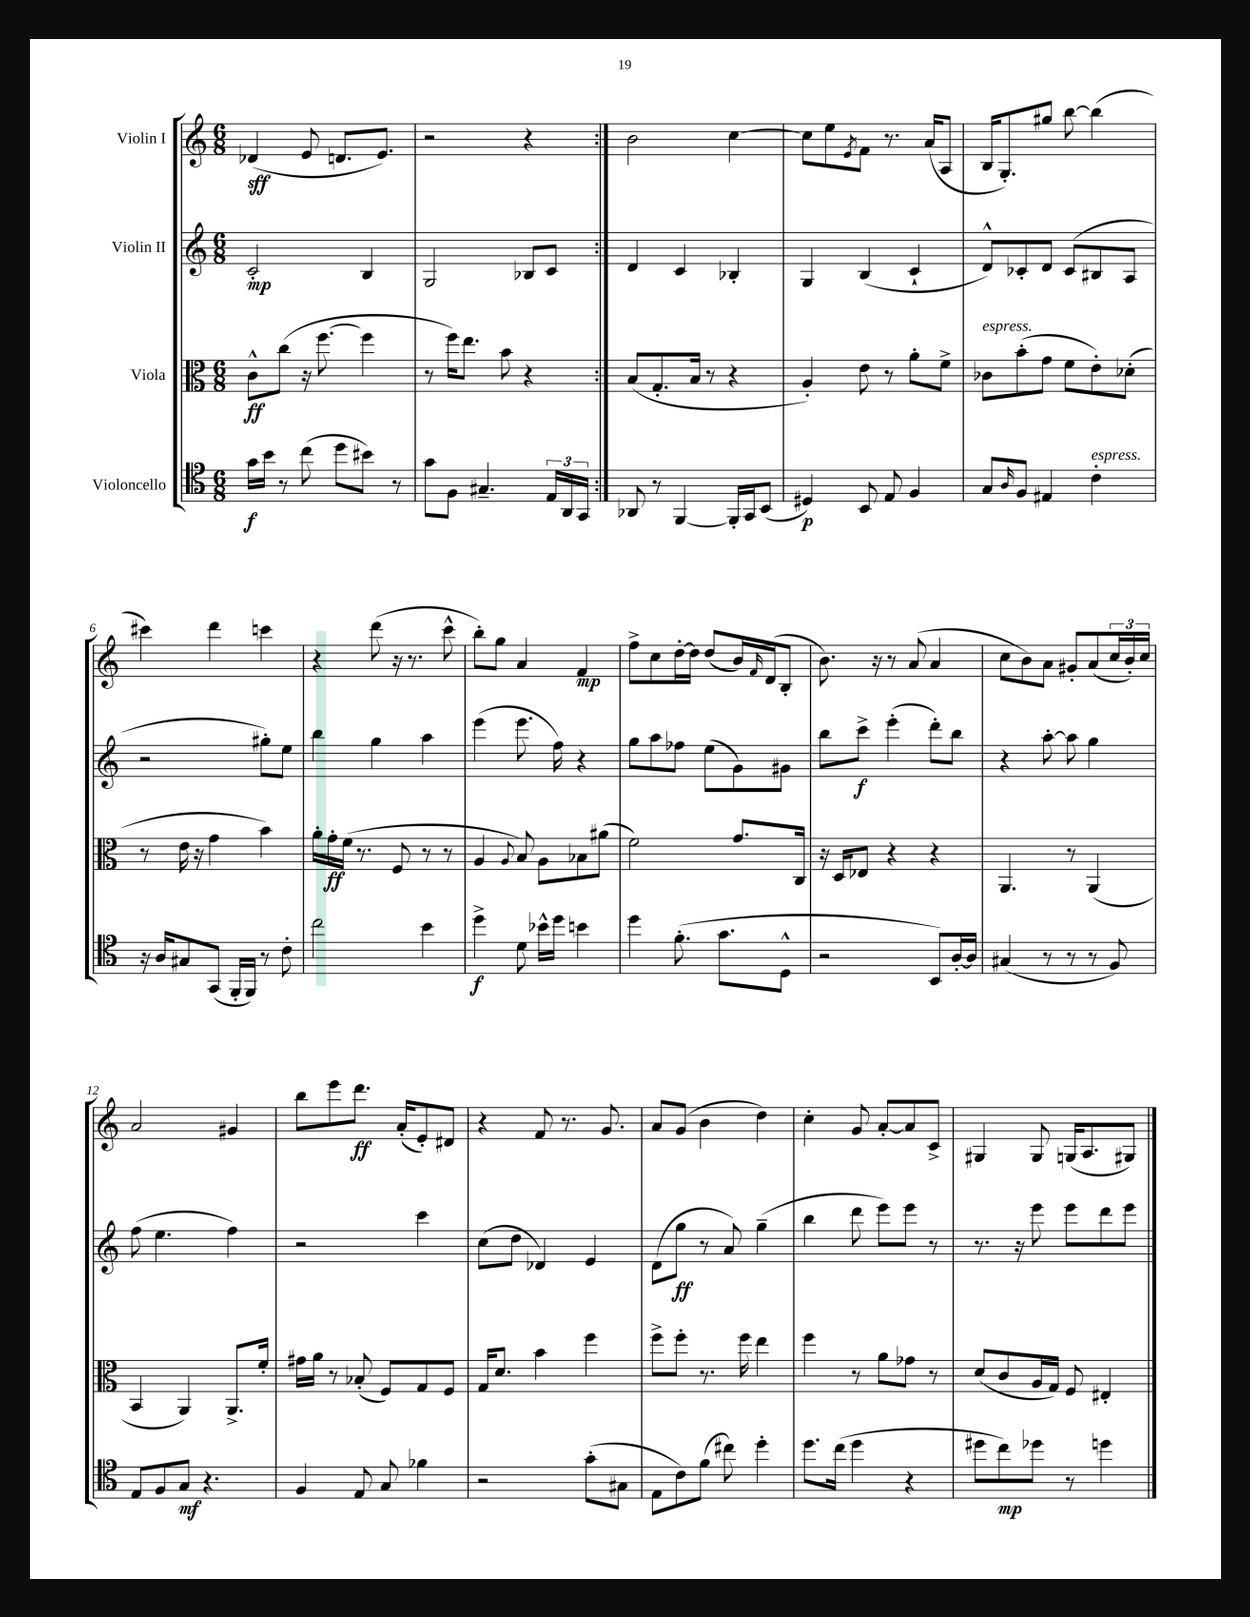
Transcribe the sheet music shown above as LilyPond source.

<<
\new StaffGroup <<
\new Staff = "s0" \with { instrumentName = "Violin I" } {
    \clef treble \key c \major \numericTimeSignature \time 6/8
    \repeat volta 2 { des'4\sff( e'8 d'8. e'8.) |
    r2 r4 | }
    b'2 c''4~ |
    c''8 e''8 \acciaccatura { e'8 } f'8 r8. a'16( a8 |
    b16 g8.-.) gis''8 b''8~ b''4( |
    cis'''4) d'''4 c'''4 |
    r4 d'''8( r16 r8. c'''8-^ |
    b''8-.) g''8 a'4 f'4\mp |
    f''8-> c''8 d''16~-. d''16 d''8( b'16) \grace { f'16 } d'16( b8-. |
    b'8.) r16 r8 a'8( a'4 |
    c''8 b'8) a'8 gis'8-. a'8( \tuplet 3/2 { c''16 b'16-.) c''16 } |
    a'2 gis'4 |
    b''8 e'''8 d'''8.\ff a'16-.( e'8-.) dis'8 |
    r4 f'8 r8. g'8. |
    a'8 g'8( b'4 d''4) |
    c''4-. g'8 a'8~-. a'8 c'8-> |
    gis4 gis8 g16( a8. gis8) \bar "|." |
}
\new Staff = "s1" \with { instrumentName = "Violin II" } {
    \clef treble \key c \major \numericTimeSignature \time 6/8
    \repeat volta 2 { c'2-.\mp b4 |
    g2 bes8 c'8 | }
    d'4 c'4 bes4-. |
    g4 b4( c'4-! |
    d'8-^) ces'8-. d'8 ces'8( bis8 a8 |
    r2 gis''8-.) e''8 |
    b''4 g''4 a''4 |
    e'''4( e'''8. f''16) r4 |
    g''8 a''8 fes''8 e''8( g'8) gis'8 |
    b''8 c'''8->\f e'''4-.( d'''8-.) b''8 |
    r4 a''8~-. a''8 g''4 |
    f''8( e''4. f''4) |
    r2 c'''4 |
    c''8( d''8 des'4) e'4 |
    d'8( g''8\ff r8 a'8) g''4--( |
    b''4 d'''8 e'''8) e'''8 r8 |
    r8. r16 e'''8 e'''8 d'''8 e'''8 \bar "|." |
}
\new Staff = "s2" \with { instrumentName = "Viola" } {
    \clef alto \key c \major \numericTimeSignature \time 6/8
    \repeat volta 2 { c'8-^\ff c''8( r16 f''8.~ f''4 |
    r8 f''16) e''8. b'8 r4 | }
    b8( g8.-. b16 r8 r4 |
    a4-.) e'8 r8 a'8-. f'8-> |
    ces'8^\markup { \italic "espress." } b'8-.( g'8 f'8 e'8-.) des'8-.( |
    r8 e'16 r16 g'4 b'4) |
    a'16-. g'16-.\ff f'16( r8. f8 r8 r8 |
    a4 \appoggiatura { a8 } b8) a8 bes8 ais'8( |
    f'2) g'8. c16 |
    r16 d16 ees8 r4 r4 |
    a,4. r8 a,4( |
    b,4 a,4) a,8.-> f'16-. |
    gis'16 a'16 r8 bes8-.( f8) g8 f8 |
    g16 d'8. b'4 f''4 |
    f''8-> f''8-. r8. f''16 e''4 |
    f''4 r8 a'8 ges'8 r8 |
    d'8( c'8 a16 g16) f8 eis4-. \bar "|." |
}
\new Staff = "s3" \with { instrumentName = "Violoncello" } {
    \clef tenor \key c \major \numericTimeSignature \time 6/8
    \repeat volta 2 { g'16\f b'16 r8 c''8( d''8 bis'8) r8 |
    g'8 f8 gis4.-- \tuplet 3/2 { e16 a,16 g,16 } | }
    aes,8 r8 f,4~ f,16-. g,16 b,8( |
    dis4\p) b,8 e8 f4 |
    g8 \grace { a16 } f8 eis4 c'4-.^\markup { \italic "espress." } |
    r16 a16 gis8 g,8( f,16-. f,16) r8 c'8-. |
    c''2 b'4 |
    d''4->\f d'8 bes'16-^ d''16 b'4 |
    d''4 f'8.-.( g'8. d8-^ |
    r2 b,8) a16~-. a16 |
    gis4( r8 r8 r8 f8) |
    e8 f8 g8\mf r4. |
    f4 e8 g8 fes'4 |
    r2 g'8-.( gis8 |
    e8 c'8) f'8( cis''8) d''4-. |
    d''8. c''16( d''4 r4 |
    dis''8 c''8\mp) des''8 r8 d''4 \bar "|." |
}
>>
>>
